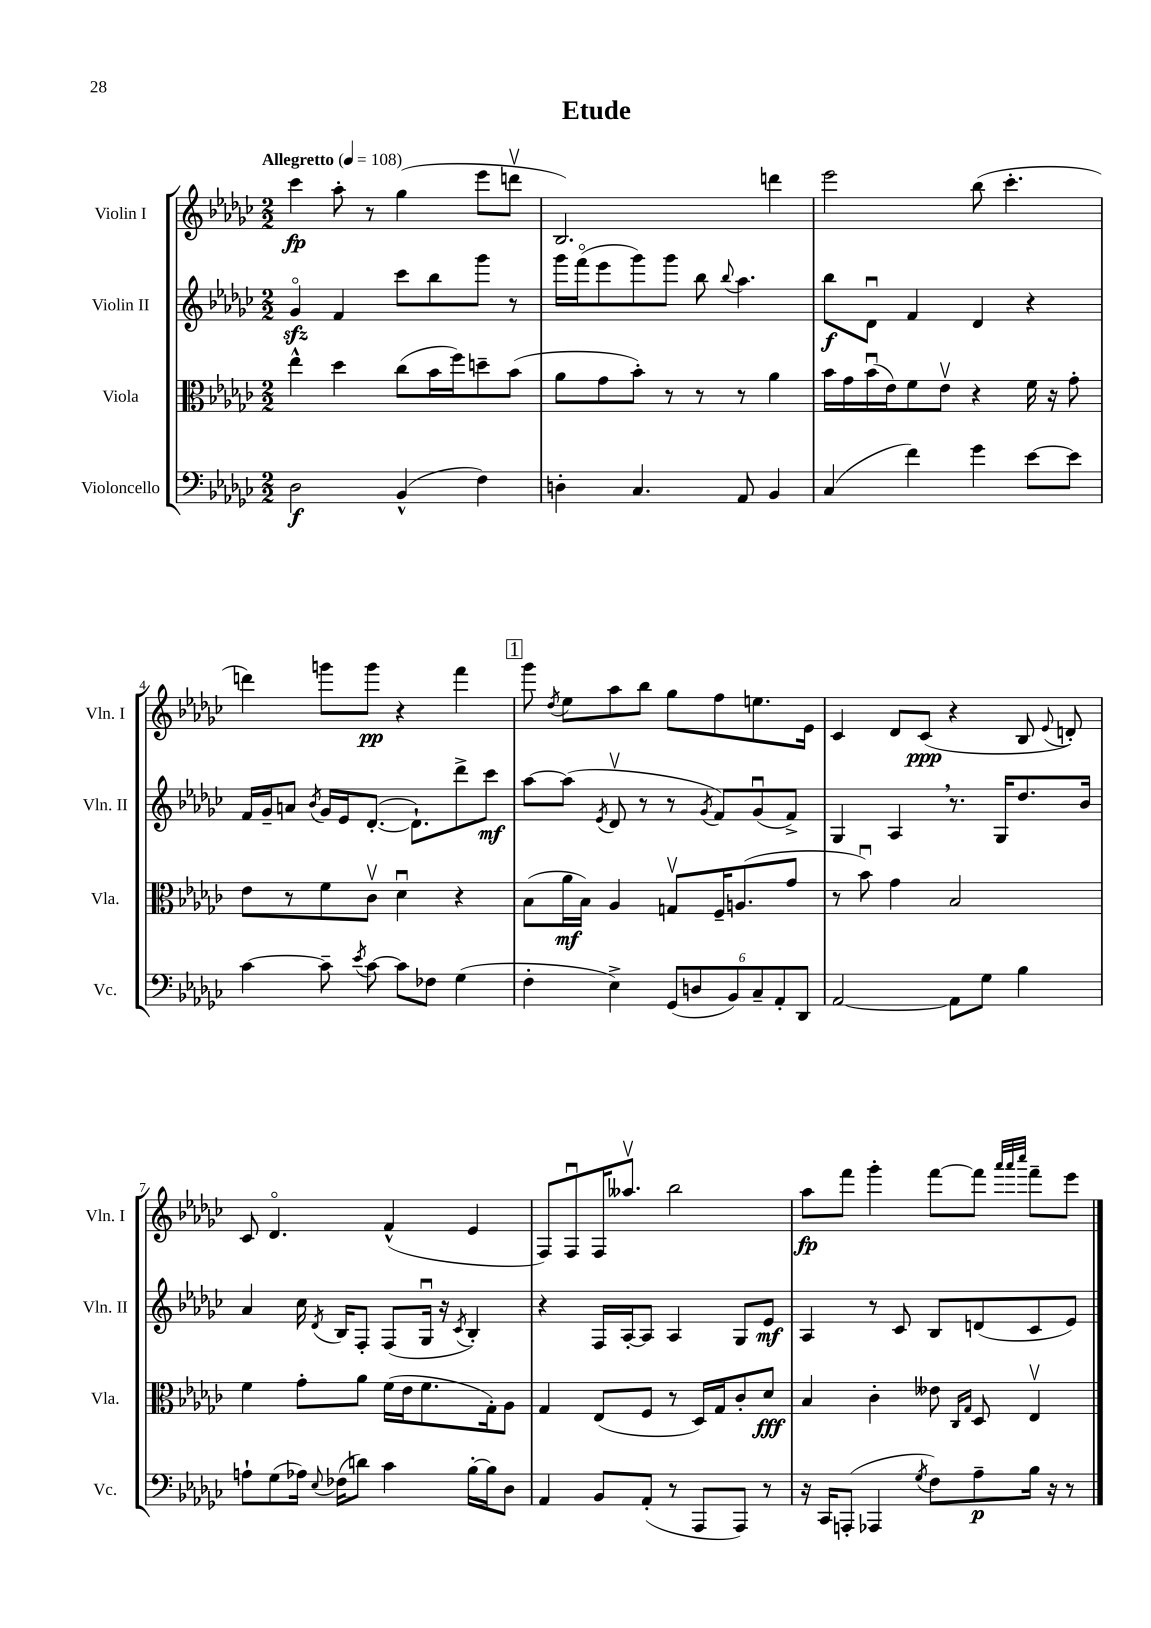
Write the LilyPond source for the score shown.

\header { title = "Etude" }
<<
\new StaffGroup <<
\new Staff = "s0" \with { instrumentName = "Violin I" shortInstrumentName = "Vln. I" } {
    \clef treble \key ges \major \numericTimeSignature \time 2/2 \tempo "Allegretto" 4 = 108
    \autoBeamOff ces'''4\fp aes''8-. r8 ges''4( ees'''8[ d'''8]\upbow |
    bes2.) d'''4 |
    ees'''2 bes''8( ces'''4.-. |
    d'''4) g'''8[ g'''8]\pp r4 f'''4 |
    \mark \markup { \box "1" } ges'''8 \acciaccatura { des''8 } ees''8[ aes''8 bes''8] ges''8[ f''8 e''8. ees'16] |
    ces'4 des'8[ ces'8]\ppp( r4 bes8 \appoggiatura { ees'8 } d'8-.) |
    ces'8 des'4.\flageolet f'4-^( ees'4 |
    f8[) f8\downbow f16 aeses''8.]\upbow bes''2 |
    aes''8[\fp f'''8] ges'''4-. f'''8[~ f'''8] \grace { aes'''32[ aes'''32 ces''''32] } f'''8[-- ees'''8] \bar "|." |
}
\new Staff = "s1" \with { instrumentName = "Violin II" shortInstrumentName = "Vln. II" } {
    \clef treble \key ges \major \numericTimeSignature \time 2/2
    \autoBeamOff ges'4\flageolet\sfz f'4 ces'''8[ bes''8 ges'''8] r8 |
    ges'''16[ f'''16\flageolet( ees'''8 ges'''8) ges'''8] bes''8 \appoggiatura { bes''8 } aes''4. |
    bes''8[\f des'8]\downbow f'4 des'4 r4 |
    f'16[ ges'16-- a'8] \acciaccatura { bes'8 } ges'16[ ees'16 des'8.]~-.( des'8.[-!) des'''8-> ces'''8]\mf |
    \mark \markup { \box "1" } aes''8[~ aes''8]( \acciaccatura { ees'8 } des'8\upbow r8 r8 \acciaccatura { ges'8 } f'8[) ges'8\downbow( f'8]->) |
    ges4 aes4 \breathe r8. ges16[ des''8. bes'16] |
    aes'4 ces''16 \acciaccatura { des'8 } bes16[ f8]-. f8[( ges16]\downbow r16 \acciaccatura { ces'8 } bes4-.) |
    r4 f16[ aes16~-. aes8] aes4 ges8[ ees'8]\mf |
    aes4 r8 ces'8 bes8[ d'8( ces'8 ees'8]) \bar "|." |
}
\new Staff = "s2" \with { instrumentName = "Viola" shortInstrumentName = "Vla." } {
    \clef alto \key ges \major \numericTimeSignature \time 2/2
    \autoBeamOff ees''4-^ des''4 ces''8[( bes'16 f''16) d''8-- bes'8]( |
    aes'8[ ges'8 bes'8]-.) r8 r8 r8 aes'4 |
    bes'16[ ges'16 bes'16\downbow( ees'16) f'8 ees'8]\upbow r4 f'16 r16 ges'8-. |
    ees'8[ r8 f'8 ces'8]\upbow des'4\downbow r4 |
    \mark \markup { \box "1" } bes8[( aes'16\mf bes16]) aes4 g8[\upbow f16-- a8.( ges'8] |
    r8 bes'8\downbow) ges'4 bes2 |
    f'4 ges'8[-. aes'8] f'16[( ees'16 f'8. ges16-.) aes8] |
    ges4 ees8[( f8] r8 des16[) ges16 ces'8-. des'8]\fff |
    bes4 ces'4-. eeses'8 \grace { ces16[ ges16] } des8 ees4\upbow \bar "|." |
}
\new Staff = "s3" \with { instrumentName = "Violoncello" shortInstrumentName = "Vc." } {
    \clef bass \key ges \major \numericTimeSignature \time 2/2
    \autoBeamOff des2\f bes,4-^( f4) |
    d4-. ces4. aes,8 bes,4 |
    ces4( f'4) ges'4 ees'8[~ ees'8] |
    ces'4~ ces'8-- \acciaccatura { ees'8 } ces'8~ ces'8[ fes8] ges4( |
    \mark \markup { \box "1" } f4-. ees4->) \tuplet 6/4 { ges,8[( d8 bes,8) ces8-- aes,8-. des,8] } |
    aes,2~ aes,8[ ges8] bes4 |
    a8[-! ges8( aes16]) \appoggiatura { ees8 } fes16[( d'8]) ces'4 bes16[~-. bes16 des8] |
    aes,4 bes,8[ aes,8]-.( r8 aes,,8[ aes,,8]) r8 |
    r16 ces,16[ a,,8]-.( aes,,4 \acciaccatura { ges8 } f8[) aes8--\p bes16] r16 r8 \bar "|." |
}
>>
>>
